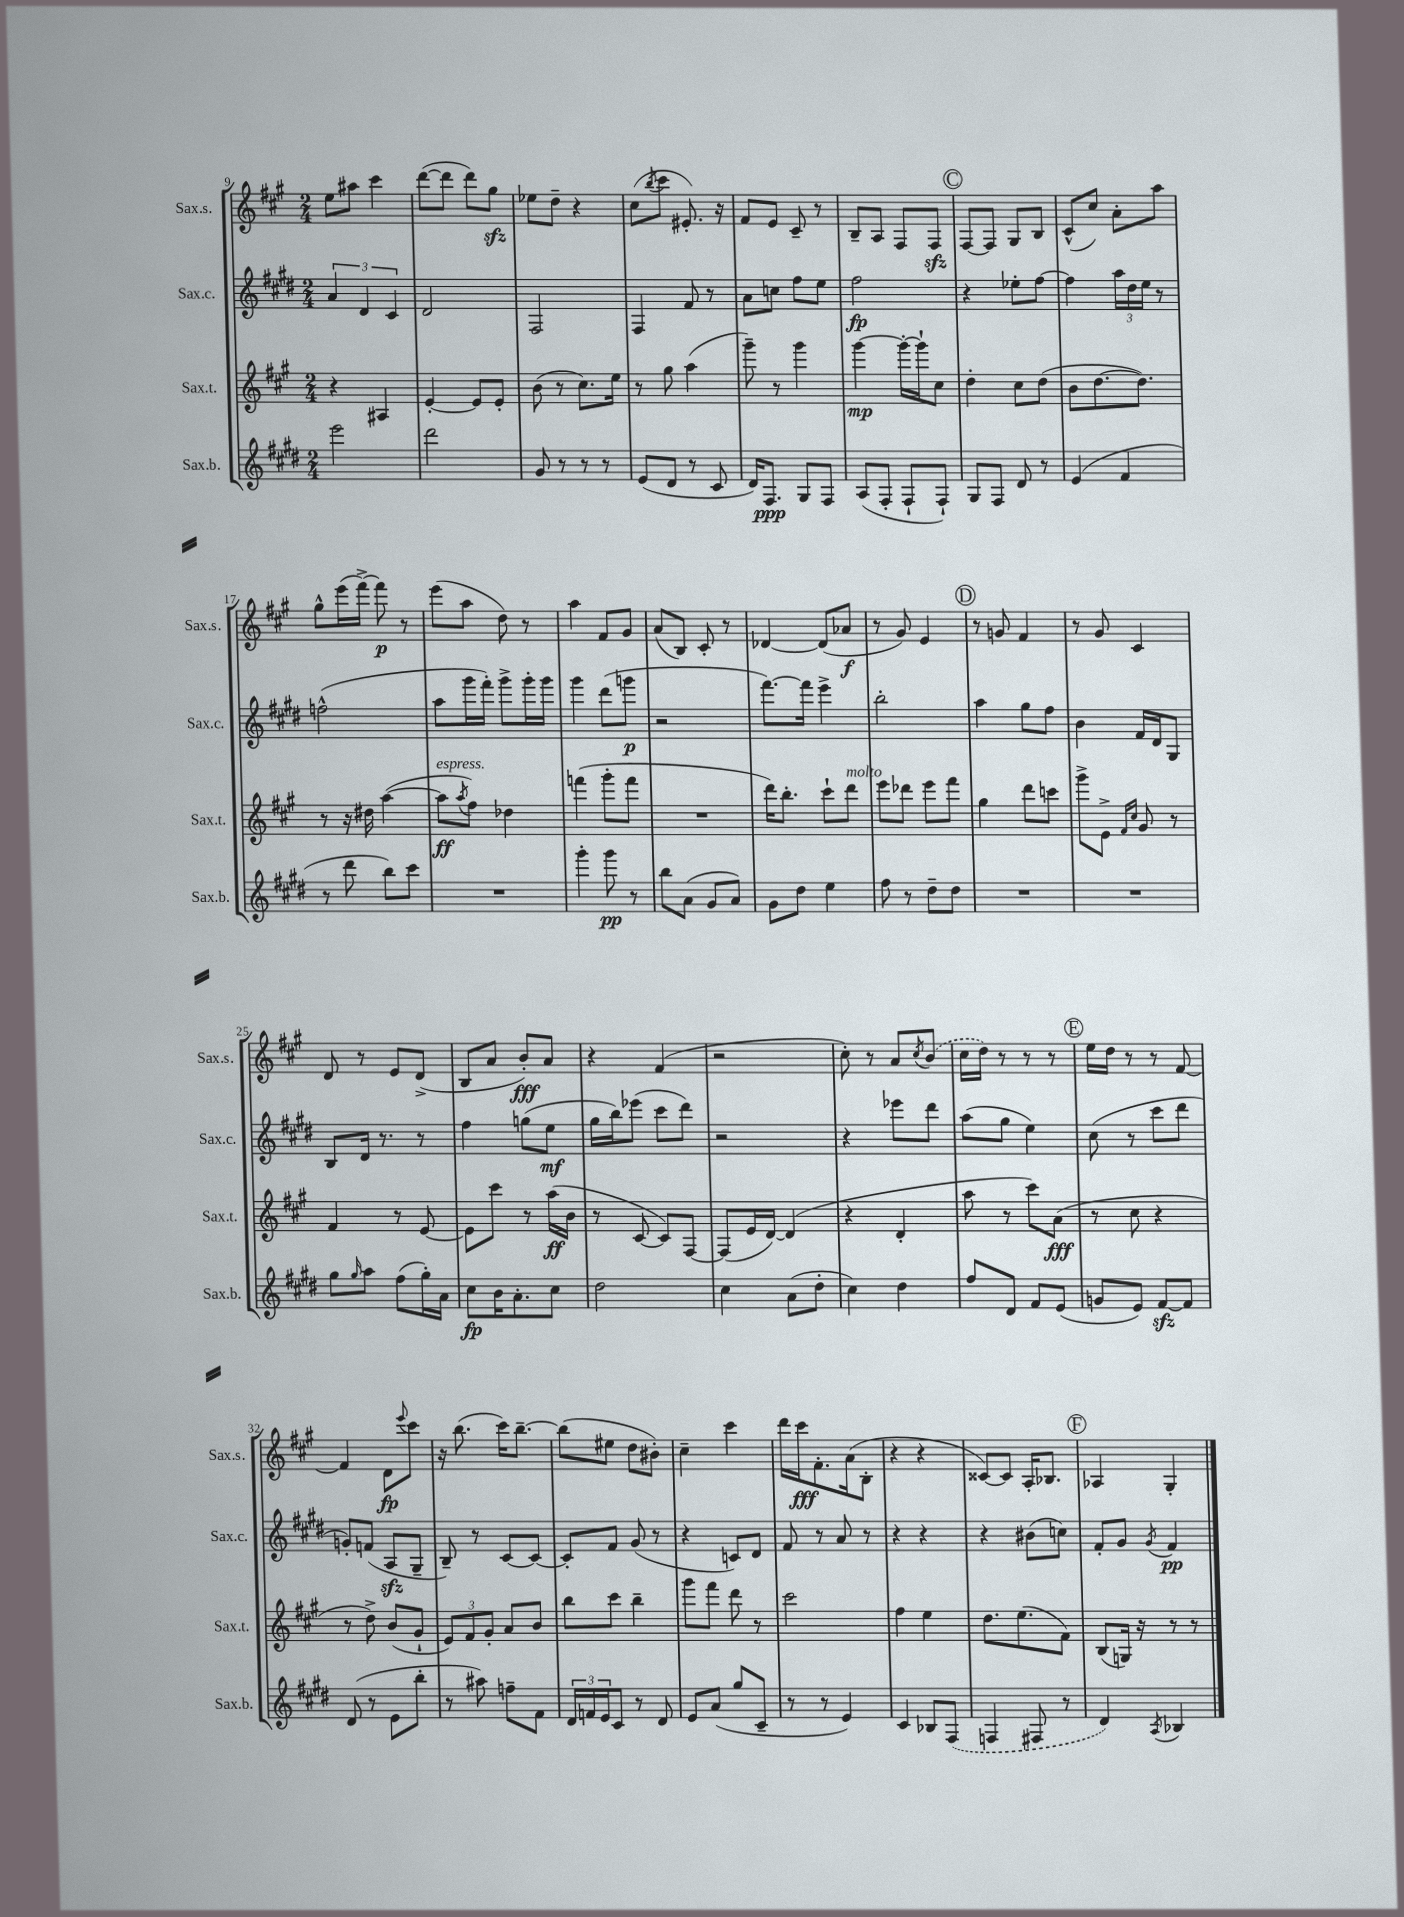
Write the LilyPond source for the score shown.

<<
\new StaffGroup <<
\new Staff = "s0" \with { instrumentName = "Sax.s." shortInstrumentName = "Sax.s." } {
    \clef treble \key a \major \numericTimeSignature \time 2/4
    e''8 ais''8 cis'''4 |
    d'''8~( d'''8 d'''8) gis''8\sfz |
    ees''8 d''8-- r4 |
    cis''8( \acciaccatura { b''8 } cis'''8 eis'8.-.) r16 |
    fis'8 e'8 cis'8-- r8 |
    b8-- a8 fis8 fis8\sfz |
    \mark \markup { \circle "C" } fis8~ fis8 gis8 b8 |
    cis'8-^( cis''8) a'8-. a''8 |
    gis''8-^ e'''16( fis'''16~->) fis'''8\p r8 |
    e'''8( a''8 d''8) r8 |
    a''4 fis'8 gis'8 |
    a'8( b8) cis'8-. r8 |
    des'4~ des'8( aes'8\f |
    r8 gis'8) e'4 |
    \mark \markup { \circle "D" } r8 g'8 fis'4 |
    r8 gis'8 cis'4 |
    d'8 r8 e'8 d'8->( |
    b8 a'8 b'8-.\fff) a'8 |
    r4 fis'4( |
    r2 |
    cis''8-.) r8 a'8 \acciaccatura { cis''8 } \once \slurDashed b'8( |
    cis''16 d''16) r8 r8 r8 |
    \mark \markup { \circle "E" } e''16 d''16 r8 r8 fis'8~ |
    fis'4 d'8\fp \appoggiatura { e'''8 } cis'''8 |
    r16 b''8.( cis'''16) b''8.~-- |
    b''8( eis''8 d''8 bis'8-.) |
    cis''4-- cis'''4 |
    d'''16 cis'''16\fff fis'8.-. a'16( b8-. |
    r4 r4 |
    cisis'8~) cisis'8 a16-. bes8. |
    \mark \markup { \circle "F" } aes4 gis4-. \bar "|." |
}
\new Staff = "s1" \with { instrumentName = "Sax.c." shortInstrumentName = "Sax.c." } {
    \clef treble \key e \major \numericTimeSignature \time 2/4
    \tuplet 3/2 { a'4 dis'4 cis'4 } |
    dis'2 |
    fis2 |
    fis4 fis'8 r8 |
    a'8 c''8 fis''8 e''8 |
    fis''2\fp |
    \mark \markup { \circle "C" } r4 ees''8-. fis''8~ |
    fis''4 \tuplet 3/2 { a''16 dis''16 e''16 } r8 |
    f''2-^( |
    a''8 gis'''16 fis'''16-.) gis'''8-> gis'''16-. gis'''16 |
    gis'''4 dis'''8( g'''8\p |
    r2 |
    fis'''8.~) fis'''16 e'''4-> |
    b''2-. |
    \mark \markup { \circle "D" } a''4 gis''8 fis''8 |
    b'4 fis'16 dis'16 gis8 |
    b8 dis'16 r8. r8 |
    fis''4 g''8( e''8\mf |
    gis''16 b''16) ees'''8( cis'''8 dis'''8) |
    r2 |
    r4 ees'''8 dis'''8 |
    a''8( gis''8 e''4) |
    \mark \markup { \circle "E" } cis''8( r8 cis'''8 dis'''8 |
    g'8-.) f'8( a8\sfz gis8-- |
    b8--) r8 cis'8~ cis'8~ |
    cis'8-. fis'8 gis'8( r8 |
    r4 c'8) dis'8 |
    fis'8 r8 a'8 r8 |
    r4 r4 |
    r4 bis'8( c''8) |
    \mark \markup { \circle "F" } fis'8-. gis'8 \acciaccatura { gis'8 } fis'4\pp \bar "|." |
}
\new Staff = "s2" \with { instrumentName = "Sax.t." shortInstrumentName = "Sax.t." } {
    \clef treble \key a \major \numericTimeSignature \time 2/4
    r4 ais4 |
    e'4~-. e'8 e'8-. |
    b'8( r8 cis''8.) e''16 |
    r8 gis''8 a''4( |
    gis'''8--) r8 gis'''4 |
    gis'''4~\mp gis'''16~-. gis'''16-! cis''8 |
    \mark \markup { \circle "C" } d''4-. cis''8 d''8( |
    b'8 d''8.~ d''8.) |
    r8 r16 dis''16 a''4~( |
    a''8\ff^\markup { \italic "espress." } \acciaccatura { a''8 } fis''8) des''4 |
    f'''4( gis'''8-. f'''8 |
    R2 |
    d'''16) b''8.-. cis'''8-! d'''8^\markup { \italic "molto" } |
    e'''8 des'''8 e'''8 fis'''8 |
    \mark \markup { \circle "D" } gis''4 d'''8 c'''8 |
    gis'''8-> e'8-> \grace { fis'16 cis''16 } gis'8 r8 |
    fis'4 r8 e'8~ |
    e'8 cis'''8 r8 a''16\ff( b'16 |
    r8 cis'8~ cis'8) fis8~ |
    fis8( e'16 d'16~) d'4( |
    r4 d'4-. |
    a''8 r8 cis'''8) a'8\fff( |
    \mark \markup { \circle "E" } r8 cis''8 r4 |
    r8 d''8->) b'8( gis'8-! |
    \tuplet 3/2 { e'8) fis'8 gis'8-. } a'8 b'8 |
    b''8 cis'''8 b''4-- |
    gis'''8 fis'''8 d'''8 r8 |
    cis'''2 |
    fis''4 e''4 |
    d''8. e''8.( fis'8) |
    \mark \markup { \circle "F" } b8( g16) r16 r8 r8 \bar "|." |
}
\new Staff = "s3" \with { instrumentName = "Sax.b." shortInstrumentName = "Sax.b." } {
    \clef treble \key e \major \numericTimeSignature \time 2/4
    e'''2 |
    dis'''2 |
    gis'8 r8 r8 r8 |
    e'8( dis'8 r8 cis'8 |
    dis'16) fis8.\ppp gis8 fis8 |
    a8( fis8-. fis8-! fis8-!) |
    \mark \markup { \circle "C" } gis8 fis8 dis'8 r8 |
    e'4( fis'4 |
    r8 dis'''8 b''8) cis'''8 |
    R2 |
    gis'''4-. gis'''8\pp r8 |
    b''8 a'8( gis'8 a'8) |
    gis'8 dis''8 e''4 |
    fis''8 r8 dis''8-- dis''8 |
    \mark \markup { \circle "D" } R2 |
    R2 |
    gis''8 \grace { gis''16 } a''8 fis''8( gis''16-.) a'16 |
    cis''8\fp b'16 a'8.-. cis''8 |
    dis''2 |
    cis''4 a'8( dis''8-. |
    cis''4) dis''4 |
    fis''8 dis'8 fis'8 e'8( |
    \mark \markup { \circle "E" } g'8 e'8) fis'8~\sfz fis'8 |
    dis'8( r8 e'8 b''8-. |
    r8 ais''8) f''8-- fis'8 |
    \tuplet 3/2 { dis'16 f'16 e'16 } cis'8 r8 dis'8 |
    e'8 a'8( gis''8 cis'8-- |
    r8 r8 e'4) |
    cis'4 bes8 \once \slurDashed fis8( |
    f4 fis8 r8 |
    \mark \markup { \circle "F" } dis'4) \acciaccatura { a8 } bes4 \bar "|." |
}
>>
>>
\layout { \context { \Score currentBarNumber = #9 } }
